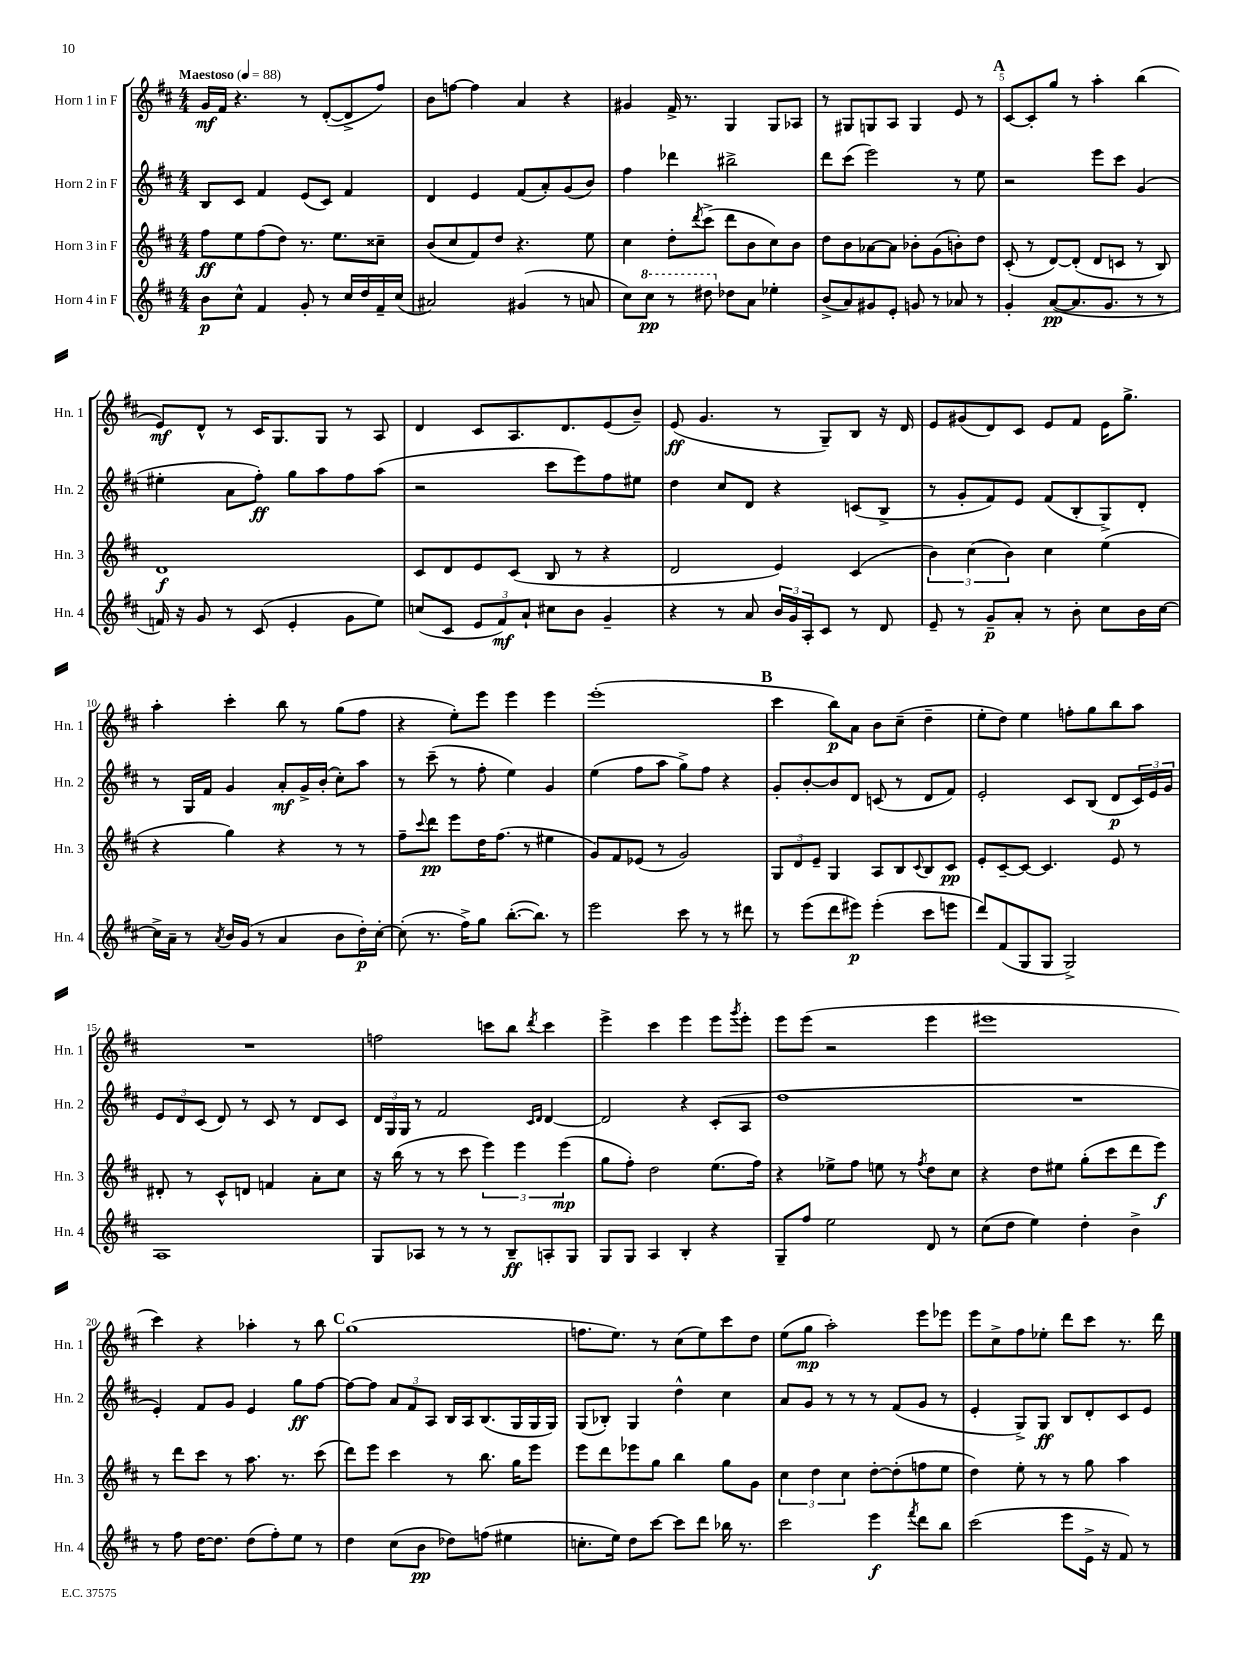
<<
\new StaffGroup <<
\new Staff = "s0" \with { instrumentName = "Horn 1 in F" shortInstrumentName = "Hn. 1" } {
    \clef treble \key d \major \numericTimeSignature \time 4/4 \tempo "Maestoso" 4 = 88
    g'16\mf fis'16 r4. r8 d'8~-.( d'8-> fis''8) |
    b'8 f''8~ f''4 a'4 r4 |
    gis'4 fis'16-> r8. g4 g8 aes8 |
    r8 gis8 g8 a8 g4 e'8 r8 |
    \mark \markup { \bold "A" } cis'8~ cis'8-. g''8 r8 a''4-. b''4( |
    e'8\mf) d'8-^ r8 cis'16 g8. g8 r8 a8 |
    d'4 cis'8 a8. d'8. e'8( b'8--) |
    e'8\ff( g'4. r8 g8--) b8 r16 d'16 |
    e'8 gis'8( d'8) cis'8 e'8 fis'8 e'16 g''8.-> |
    a''4-. cis'''4-. b''8 r8 g''8( fis''8 |
    r4 e''8-.) e'''8 e'''4 e'''4 |
    e'''1-.( |
    \mark \markup { \bold "B" } cis'''4 b''8\p) a'8 b'8 cis''8--( d''4-- |
    e''8-. d''8) e''4 f''8-. g''8 b''8 a''8 |
    R1 |
    f''2 c'''8 b''8 \acciaccatura { d'''8 } c'''4 |
    e'''4-> cis'''4 e'''4 e'''8 \acciaccatura { g'''8 } e'''8-. |
    e'''8 e'''8( r2 e'''4 |
    eis'''1 |
    cis'''4) r4 aes''4-. r8 b''8 |
    \mark \markup { \bold "C" } g''1( |
    f''8. e''8.) r8 cis''8( e''8) cis'''8 d''8 |
    e''8( g''8\mp a''2-.) e'''8 ees'''8 |
    e'''8 cis''8-> fis''8 ees''8-. d'''8 cis'''8 r8. d'''16 \bar "|." |
}
\new Staff = "s1" \with { instrumentName = "Horn 2 in F" shortInstrumentName = "Hn. 2" } {
    \clef treble \key d \major \numericTimeSignature \time 4/4
    b8 cis'8 fis'4 e'8( cis'8) fis'4 |
    d'4 e'4 fis'8( a'8-.) g'8( b'8) |
    fis''4 des'''4 bis''2-> |
    d'''8 cis'''8( e'''2) r8 e''8 |
    \mark \markup { \bold "A" } r2 e'''8 cis'''8 g'4( |
    eis''4-. a'8 fis''8-.\ff) g''8 a''8 fis''8 a''8( |
    r2 cis'''8 e'''8) fis''8 eis''8 |
    d''4 cis''8 d'8 r4 c'8( b8-> |
    r8 g'8-. fis'8) e'8 fis'8( b8-. g8->) d'8-. |
    r8 g16 fis'16 g'4 a'8-.\mf g'16-> b'16-.( cis''8-.) a''8 |
    r8 cis'''8--( r8 fis''8-. e''4) g'4 |
    e''4( fis''8 a''8 g''8->) fis''8 r4 |
    \mark \markup { \bold "B" } g'8-. b'8~-. b'8 d'8 c'8( r8 d'8 fis'8) |
    e'2-. cis'8 b8( d'8\p \tuplet 3/2 { cis'16) e'16 g'16 } |
    \tuplet 3/2 { e'8 d'8 cis'8( } d'8) r8 cis'8 r8 d'8 cis'8 |
    \tuplet 3/2 { d'16 g16 g16 } r8 fis'2 \grace { cis'16 d'16 } d'4~ |
    d'2 r4 cis'8-.( a8 |
    d''1 |
    R1 |
    e'4-.) fis'8 g'8 e'4 g''8\ff fis''8~ |
    \mark \markup { \bold "C" } fis''8~ fis''8 \tuplet 3/2 { a'8 fis'8 a8 } b16 a16 b8.( g16 g16 g16) |
    g8( bes8-.) g4 d''4-^ cis''4 |
    a'8 g'8 r8 r8 r8 fis'8( g'8 r8 |
    e'4-. g8->) g8\ff b8 d'8-. cis'8 e'8 \bar "|." |
}
\new Staff = "s2" \with { instrumentName = "Horn 3 in F" shortInstrumentName = "Hn. 3" } {
    \clef treble \key d \major \numericTimeSignature \time 4/4
    fis''8\ff e''8 fis''8( d''8) r8. e''8. cisis''8-- |
    b'8( cis''8 fis'8) d''8 r4. e''8 |
    cis''4 d''8-. \acciaccatura { d'''8 } cis'''8->( d'''8 b'8 cis''8) b'8 |
    d''8 b'8 aes'8~ aes'8 bes'8-. g'8( b'8-.) d''8 |
    \mark \markup { \bold "A" } cis'8-.( r8 d'8~) d'8-.( d'8 c'8 r8 b8) |
    d'1\f |
    cis'8 d'8 e'8 cis'8( b8 r8 r4 |
    d'2 e'4) cis'4( |
    \tuplet 3/2 { b'4) cis''4( b'4) } cis''4 e''4( |
    r4 g''4) r4 r8 r8 |
    fis''8-- \appoggiatura { cis'''8 } d'''8\pp e'''8 d''16 fis''8.( r8 eis''4 |
    g'8) fis'8 ees'8( r8 g'2) |
    \mark \markup { \bold "B" } \tuplet 3/2 { g8 d'8 e'8-- } g4 a8 b8 \appoggiatura { cis'8 } b8 cis'8\pp |
    e'8-. cis'8~-- cis'8~ cis'4. e'8 r8 |
    dis'8-. r8 cis'8-^ d'8 f'4 a'8-. cis''8 |
    r16 b''16( r8 r8 cis'''8 \tuplet 3/2 { e'''4) e'''4 e'''4\mp( } |
    g''8 fis''8-.) d''2 e''8.( fis''16) |
    r4 ees''8-> fis''8 e''8 r8 \acciaccatura { fis''8 } d''8 cis''8 |
    r4 d''8 eis''8 g''8-.( cis'''8 d'''8 e'''8\f) |
    r8 d'''8 cis'''8 r8 a''8. r8. cis'''8( |
    \mark \markup { \bold "C" } d'''8) e'''8 cis'''4 r8 b''8. g''16 e'''8 |
    e'''8 d'''8 ees'''8 g''8 b''4 g''8 g'8 |
    \tuplet 3/2 { cis''4 d''4 cis''4 } d''8~-. d''8-.( f''8 e''8 |
    d''4) e''8-. r8 r8 g''8 a''4 \bar "|." |
}
\new Staff = "s3" \with { instrumentName = "Horn 4 in F" shortInstrumentName = "Hn. 4" } {
    \clef treble \key d \major \numericTimeSignature \time 4/4
    b'8\p cis''8-^ fis'4 g'8-. r8 cis''16 d''16 fis'16-- cis''16( |
    ais'2) gis'4( r8 a'8 |
    cis''8) \ottava #1 cis'''8\pp r8 dis'''8 \ottava #0 des''8 a'8 ees''4-. |
    b'8->( a'8) gis'8 e'8-. g'8 r8 aes'8 r8 |
    \mark \markup { \bold "A" } g'4-. a'8~\pp( a'8. g'8. r8 r8 |
    f'16) r16 g'8 r8 cis'8( e'4-. g'8 e''8) |
    c''8( cis'8 \tuplet 3/2 { e'8 fis'8\mf) a'8-! } cis''8 b'8 g'4-- |
    r4 r8 a'8 \tuplet 3/2 { b'16 g'16 a16-. } cis'8 r8 d'8 |
    e'8-- r8 g'8--\p a'8-. r8 b'8-. cis''8 b'16 cis''16~ |
    cis''16-> a'16-- r8 \acciaccatura { a'8 } b'16 g'16( r8 a'4 b'8 d''16-.\p) cis''16~-. |
    cis''8-.( r8. fis''16->) g''8 b''8.~-.( b''8.) r8 |
    e'''2 cis'''8 r8 r8 dis'''8 |
    \mark \markup { \bold "B" } r8 e'''8( d'''8 eis'''8\p) eis'''4-.( cis'''8 e'''8 |
    d'''8) fis'8( g8 g8 g2->) |
    a1 |
    g8 aes8 r8 r8 r8 b8--\ff a8-. g8 |
    g8 g8 a4 b4-. r4 |
    g8-- fis''8 e''2 d'8 r8 |
    cis''8( d''8 e''4) d''4-. b'4-> |
    r8 fis''8 d''16~ d''8. d''8( fis''8-.) e''8 r8 |
    \mark \markup { \bold "C" } d''4 cis''8( b'8\pp des''8) f''8( eis''4 |
    c''8.-. e''16) d''8 cis'''8~ cis'''8 d'''8 bes''16 r8. |
    cis'''2 e'''4\f \acciaccatura { fis'''8 } d'''8 b''8 |
    cis'''2( e'''8 e'16-> r16 fis'8) r8 \bar "|." |
}
>>
>>
\layout { \context { \Score \override BarNumber.break-visibility = ##(#f #t #t) barNumberVisibility = #(every-nth-bar-number-visible 5) } }
